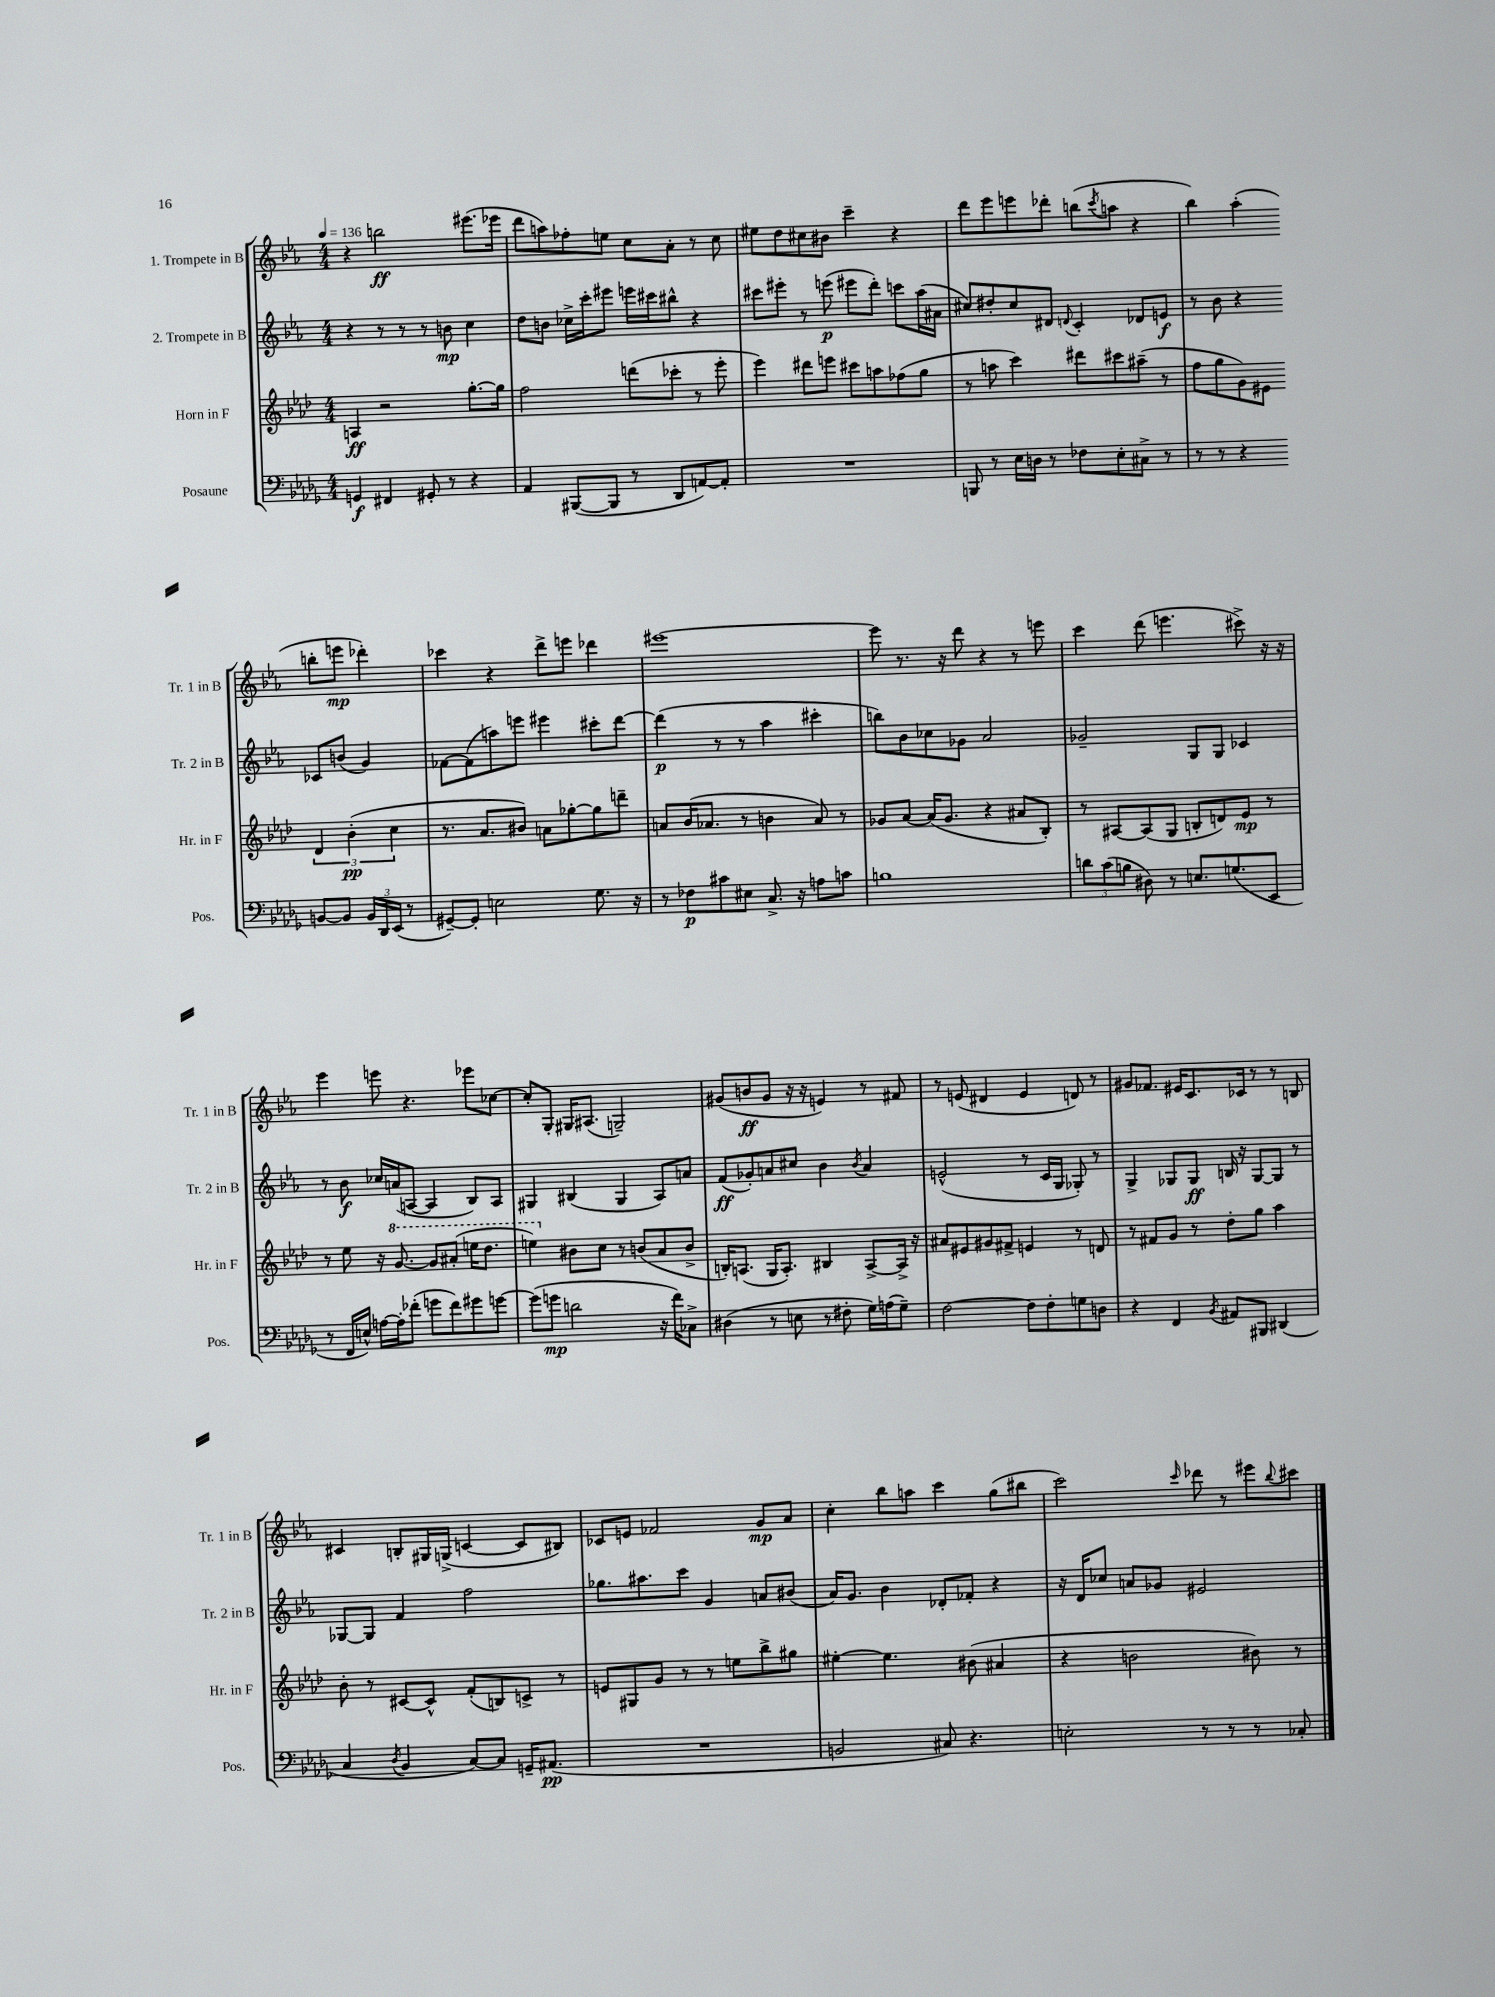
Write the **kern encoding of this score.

**kern	**dynam	**kern	**dynam	**kern	**dynam	**kern	**dynam
*part4	*part4	*part3	*part3	*part2	*part2	*part1	*part1
*staff4	*staff4	*staff3	*staff3	*staff2	*staff2	*staff1	*staff1
*I"Posaune	*	*I"Horn in F	*	*I"2. Trompete in B	*	*I"1. Trompete in B	*
*I'Pos.	*	*I'Hr. in F	*	*I'Tr. 2 in B	*	*I'Tr. 1 in B	*
*clefF4	*	*clefG2	*	*clefG2	*	*clefG2	*
*k[b-e-a-d-g-]	*	*k[b-e-a-d-]	*	*k[b-e-a-]	*	*k[b-e-a-]	*
*M4/4	*	*M4/4	*	*M4/4	*	*M4/4	*
*MM136	*	*MM136	*	*MM136	*	*MM136	*
=1	=1	=1	=1	=1	=1	=1	=1
4GGn/	f	4An/	ff	4r	.	4r	.
4FF#X/	.	2r	.	8r	.	2bbn\	ff
.	.	.	.	8r	.	.	.
8GG#X'/	.	.	.	8r	.	.	.
8r	.	.	.	8bn\	mp	.	.
4r	.	[8.gg'\L	.	4cc\	.	(8.eee#X\L	.
.	.	16gg\Jk]	.	.	.	16eee-X\Jk	.
=2	=2	=2	=2	=2	=2	=2	=2
4AA-/	.	2ff\	.	8dd\L	.	8ddd\L	.
.	.	.	.	8bn\J	.	8aan\)	.
([8BBB#X/L	.	.	.	16cc-X^\LL	.	8ff-X'\	.
.	.	.	.	16ccc'\J	.	.	.
8BBB#/J]	.	.	.	8eee#X\J	.	8een\J	.
8r	.	(8dddn\L	.	16eeen\LL	.	8cc\L	.
.	.	.	.	16ccc#X\J	.	.	.
8DD-/L	.	8ccc-X'\J	.	8bb#X^^\J	.	8a-'\J	.
[8AAn/)	.	8r	.	4r	.	8r	.
8AA'/J]	.	8eee-'\	.	.	.	8cc\	.
=3	=3	=3	=3	=3	=3	=3	=3
1r	.	4eee-\)	.	8ccc#X\L	.	8ee#X\L	.
.	.	.	.	8eee#X'\J	.	8dd\	.
.	.	8ddd#X\L	.	8r	.	8cc#X\	.
.	.	8eeen\J	.	(8eeen\	p	8b#X\J	.
.	.	8ccc#X\L	.	8eee#X\L	.	4ccc~\	.
.	.	8aan\	.	8ddd'\J)	.	.	.
.	.	(8ff-X\	.	8cccn\L	.	4r	.
.	.	8gg\J	.	(16aa-\L	.	.	.
.	.	.	.	16a#X\JJ	.	.	.
=4	=4	=4	=4	=4	=4	=4	=4
8BBBn/	.	8r	.	8cc#X/L)	.	8ddd\L	.
8r	.	8aan\	.	8dd#X'/	.	8eee-\	.
16E-\LL	.	4ccc\)	.	8cc#/	.	8eeen\	.
16Dn\JJ	.	.	.	.	.	.	.
8r	.	.	.	8d#X/J	.	8ddd-X'\J	.
.	.	.	.	8qqdn/	.	.	.
8F-X\L	.	8ddd#X\L	.	4c'/	.	(8bbn\L	.
.	.	.	.	.	.	8qccc/	.
8E-'\	.	8ccc#X\	.	.	.	8aan\J	.
8C#X^\J	.	(8aa#X~\J	.	8d-X/L	.	4r	.
8r	.	8r	.	8en/J	f	.	.
=5	=5	=5	=5	=5	=5	=5	=5
8r	.	8ff\L	.	8r	.	4bb-\)	.
8r	.	8gg\	.	8b-\	.	.	.
4r	.	8g\)	.	4r	.	(4aa-'\	.
.	.	8e#X\J	.	.	.	.	.
[8BBn/L	.	6d-/	.	8c-X/L	.	8bbn'\L	.
8BB/J]	.	.	.	(8bn/J	.	8eeen\J	mp
.	.	(6b-'\	pp	.	.	.	.
24BB/LL	.	.	.	4g/)	.	4ddd-X'\)	.
24DD-/	.	.	.	.	.	.	.
(24EE-/JJ	.	6cc\	.	.	.	.	.
8r	.	.	.	.	.	.	.
!!LO:LB:g=z
=6	=6	=6	=6	=6	=6	=6	=6
[8GG#X~/L)	.	8.r	.	[8f-X\L	.	4ccc-X\	.
8GG#'/J]	.	.	.	(8f-\]	.	.	.
.	.	8.a-/L	.	.	.	.	.
2En\	.	.	.	8aan\)	.	4r	.
.	.	8b#X/J)	.	8eeen\J	.	.	.
.	.	8an\L	.	4eee#X\	.	8ddd^\L	.
.	.	[8gg-X'\	.	.	.	8eeen\J	.
8.G-\	.	8gg-\]	.	8ccc#X'\L	.	4ddd-X\	.
.	.	8dddn~\J	.	[8ddd\J	.	.	.
16r	.	.	.	.	.	.	.
=7	=7	=7	=7	=7	=7	=7	=7
8r	.	8an/L	.	(4ddd\]	p	[1eee#X	.
8F-X\L	p	(16b-/K	.	.	.	.	.
.	.	8.a-X/J	.	.	.	.	.
8c#X\	.	.	.	8r	.	.	.
8E#X\J	.	8r	.	8r	.	.	.
8.C^/	.	4bn\	.	4aa-\	.	.	.
16r	.	.	.	.	.	.	.
8An\L	.	8a-/)	.	4ccc#X'\	.	.	.
8cn\J	.	8r	.	.	.	.	.
=8	=8	=8	=8	=8	=8	=8	=8
1Bn	.	8g-X/L	.	8bbn\L)	.	8eee#\]	.
.	.	[8a-/J	.	8b-\	.	8.r	.
.	.	(16a-/KL]	.	8cc-X\	.	.	.
.	.	8.g-/J	.	.	.	16r	.
.	.	.	.	8g-X\J	.	8ddd\	.
.	.	4r	.	2a-/	.	4r	.
.	.	8a#X/L	.	.	.	8r	.
.	.	8B-'/J)	.	.	.	8eeen\	.
=9	=9	=9	=9	=9	=9	=9	=9
12dn\L	.	8r	.	2g-X~/	.	4ccc\	.
(12c\	.	.	.	.	.	.	.
.	.	[8A#X/L	.	.	.	.	.
12Bn\J	.	.	.	.	.	.	.
8D#X\)	.	(8A#/]	.	.	.	(8ddd\	.
8r	.	8G/J	.	.	.	4.eeen\	.
8.En/L	.	8Bn'/L	.	8G/L	.	.	.
.	.	8dn/)	.	8G/J	.	.	.
(8.Gn/	.	.	.	.	.	.	.
.	.	8e-/J	mp	4c-X/	.	8ccc#X^\)	.
8EE-/J	.	8r	.	.	.	16r	.
.	.	.	.	.	.	16r	.
!!LO:LB:g=z
=10	=10	=10	=10	=10	=10	=10	=10
8r	.	8r	.	8r	.	4eee-\	.
16FF/LL	.	8ee-\	.	8b-\	f	.	.
16En^^/JJ)	.	.	.	.	.	.	.
[16An\LL	.	16r	.	16cc-X/LL	.	8eeen\	.
*	*	*8va	*	*	*	*	*
16A'\J]	.	[8.gg/	.	(16an/J	.	.	.
(8f-X'\J	.	.	.	[8An/J	.	4.r	.
8gn\L	.	8gg/L]	.	4A/]	.	.	.
8f-\)	.	(8aa#X'/J	.	.	.	.	.
8g#X\	.	16eeen\KL	.	8B-/L)	.	8eee-X\L	.
.	.	8.ddd-\J	.	.	.	.	.
[8gn\J	.	.	.	8A/J	.	[8cc-X\J	.
=11	=11	=11	=11	=11	=11	=11	=11
(8g\L]	.	4eeen\)	.	4G#X/	.	8cc-'/L]	.
8gn\J	mp	.	.	.	.	8G'/J	.
*	*	*X8va	*	*	*	*	*
2dn\	.	8b#X\L	.	(4B#X/	.	16G#X/KL	.
.	.	.	.	.	.	(8.A#X/J	.
.	.	8cc\J	.	.	.	.	.
.	.	8r	.	4G#/	.	2Gn~/)	.
.	.	(8bn/L	.	.	.	.	.
16r	.	8a-/	.	8A-/L)	.	.	.
16f\KL)	.	.	.	.	.	.	.
8C-X^\J	.	8b^/J	.	8an/J	.	.	.
=12	=12	=12	=12	=12	=12	=12	=12
(4D#X\	.	16Bn'/KL)	.	(8f/L	ff	(8g#X/L	.
.	.	(8.An/J	.	.	.	.	.
.	.	.	.	8g-X'/)	.	8bn/	ff
8r	.	16G/KL	.	8an/	.	8g#/J	.
.	.	8.A'/J)	.	.	.	.	.
8En\	.	.	.	8cc#X/J	.	16r	.
.	.	.	.	.	.	16r	.
8r	.	4B#X/	.	4b-\	.	4en/)	.
8F#X'\	.	.	.	.	.	.	.
.	.	.	.	8qb-/	.	.	.
16G-\LL)	.	[8A^/L	.	4a/	.	8r	.
(16An\J	.	.	.	.	.	.	.
8G-~\J)	.	16A^/Jk]	.	.	.	8f#X/	.
.	.	16r	.	.	.	.	.
=13	=13	=13	=13	=13	=13	=13	=13
[2F\	.	8a#X/L	.	(2en^^/	.	8r	.
.	.	8e#X/	.	.	.	(8en/	.
.	.	8g#X/	.	.	.	4d#X/	.
.	.	8f#X^/J	.	.	.	.	.
8F\L]	.	4en/	.	8r	.	4e/	.
8F'\	.	.	.	16c/LL	.	.	.
.	.	.	.	16G/JJ	.	.	.
8Gn\	.	8r	.	8G-X'/)	.	8dn/)	.
8Dn\J	.	8dn/	.	8r	.	8r	.
=14	=14	=14	=14	=14	=14	=14	=14
4r	.	8r	.	4G^/	.	8g#X/L	.
.	.	8f#X/L	.	.	.	8.f-X/J	.
4FF/	.	8g/J	.	8G-X/L	.	.	.
.	.	.	.	.	.	16e#X/KL	.
.	.	8r	.	8G-/J	ff	8.c/	.
8qBB-/	.	.	.	.	.	.	.
8AA#X/L	.	8dd-'\L	.	16Bn/	.	.	.
.	.	.	.	16r	.	16c-X/Jk	.
8BBB#X/J	.	8gg\J	.	[8G-/L	.	8r	.
(4DD#X/	.	4aa-\	.	8G-/J]	.	8r	.
.	.	.	.	8r	.	8Bn/	.
!!LO:LB:g=z
=15	=15	=15	=15	=15	=15	=15	=15
4C/	.	8b-'\	.	[8G-X/L	.	4c#X/	.
.	.	8r	.	8G-/J]	.	.	.
8qD-/	.	.	.	.	.	.	.
4BB-/	.	[8c#X/L	.	4f/	.	8Bn'/L	.
.	.	8c#^^/J]	.	.	.	16G#X/L	.
.	.	.	.	.	.	(16Gn^/JJ	.
[8C/L)	.	(8f'/L	.	2ff\	.	[4cn/	.
8C/J]	.	8Bn/)	.	.	.	.	.
16GGn~/KL	.	8cn^/J	.	.	.	8c/L]	.
(8.AA#X/J	pp	.	.	.	.	.	.
.	.	8r	.	.	.	8B#X/J)	.
=16	=16	=16	=16	=16	=16	=16	=16
1r	.	8en/L	.	8.gg-X\L	.	8c-X/L	.
.	.	8G#X/	.	.	.	8en/J	.
.	.	.	.	8.aa#X\	.	.	.
.	.	8g/J	.	.	.	2f-X/	.
.	.	8r	.	8ccc\J	.	.	.
.	.	8r	.	4g/	.	.	.
.	.	8een\L	.	.	.	.	.
.	.	8bb-^\	.	8an/L	.	8g/L	mp
.	.	8gg#X\J	.	(8b#X/J	.	8a-/J	.
=17	=17	=17	=17	=17	=17	=17	=17
2BBn/	.	[4ee#X'\	.	16a-/KL)	.	4cc'\	.
.	.	.	.	8.g/J	.	.	.
.	.	4.ee#\]	.	4b-\	.	8bb-\L	.
.	.	.	.	.	.	8aan\J	.
8C#X/)	.	.	.	8d-X'/L	.	4ccc\	.
4.r	.	(8b#X\	.	8f-X'/J	.	.	.
.	.	4a#X/	.	4r	.	(8gg\L	.
.	.	.	.	.	.	8bb#X\J	.
=18	=18	=18	=18	=18	=18	=18	=18
2En'\	.	4r	.	16r	.	2ccc\)	.
.	.	.	.	16d/KL	.	.	.
.	.	.	.	8cc-X/J	.	.	.
.	.	2bn\	.	8an/L	.	.	.
.	.	.	.	8g-X/J	.	.	.
.	.	.	.	.	.	16qqccc/	.
8r	.	.	.	2e#X/	.	8ddd-X\	.
8r	.	.	.	.	.	8r	.
8r	.	8b#X\)	.	.	.	8eee#X\L	.
.	.	.	.	.	.	8qqbb-/	.
8C-X'/	.	8r	.	.	.	8ccc#X\J	.
==	==	==	==	==	==	==	==
*-	*-	*-	*-	*-	*-	*-	*-
